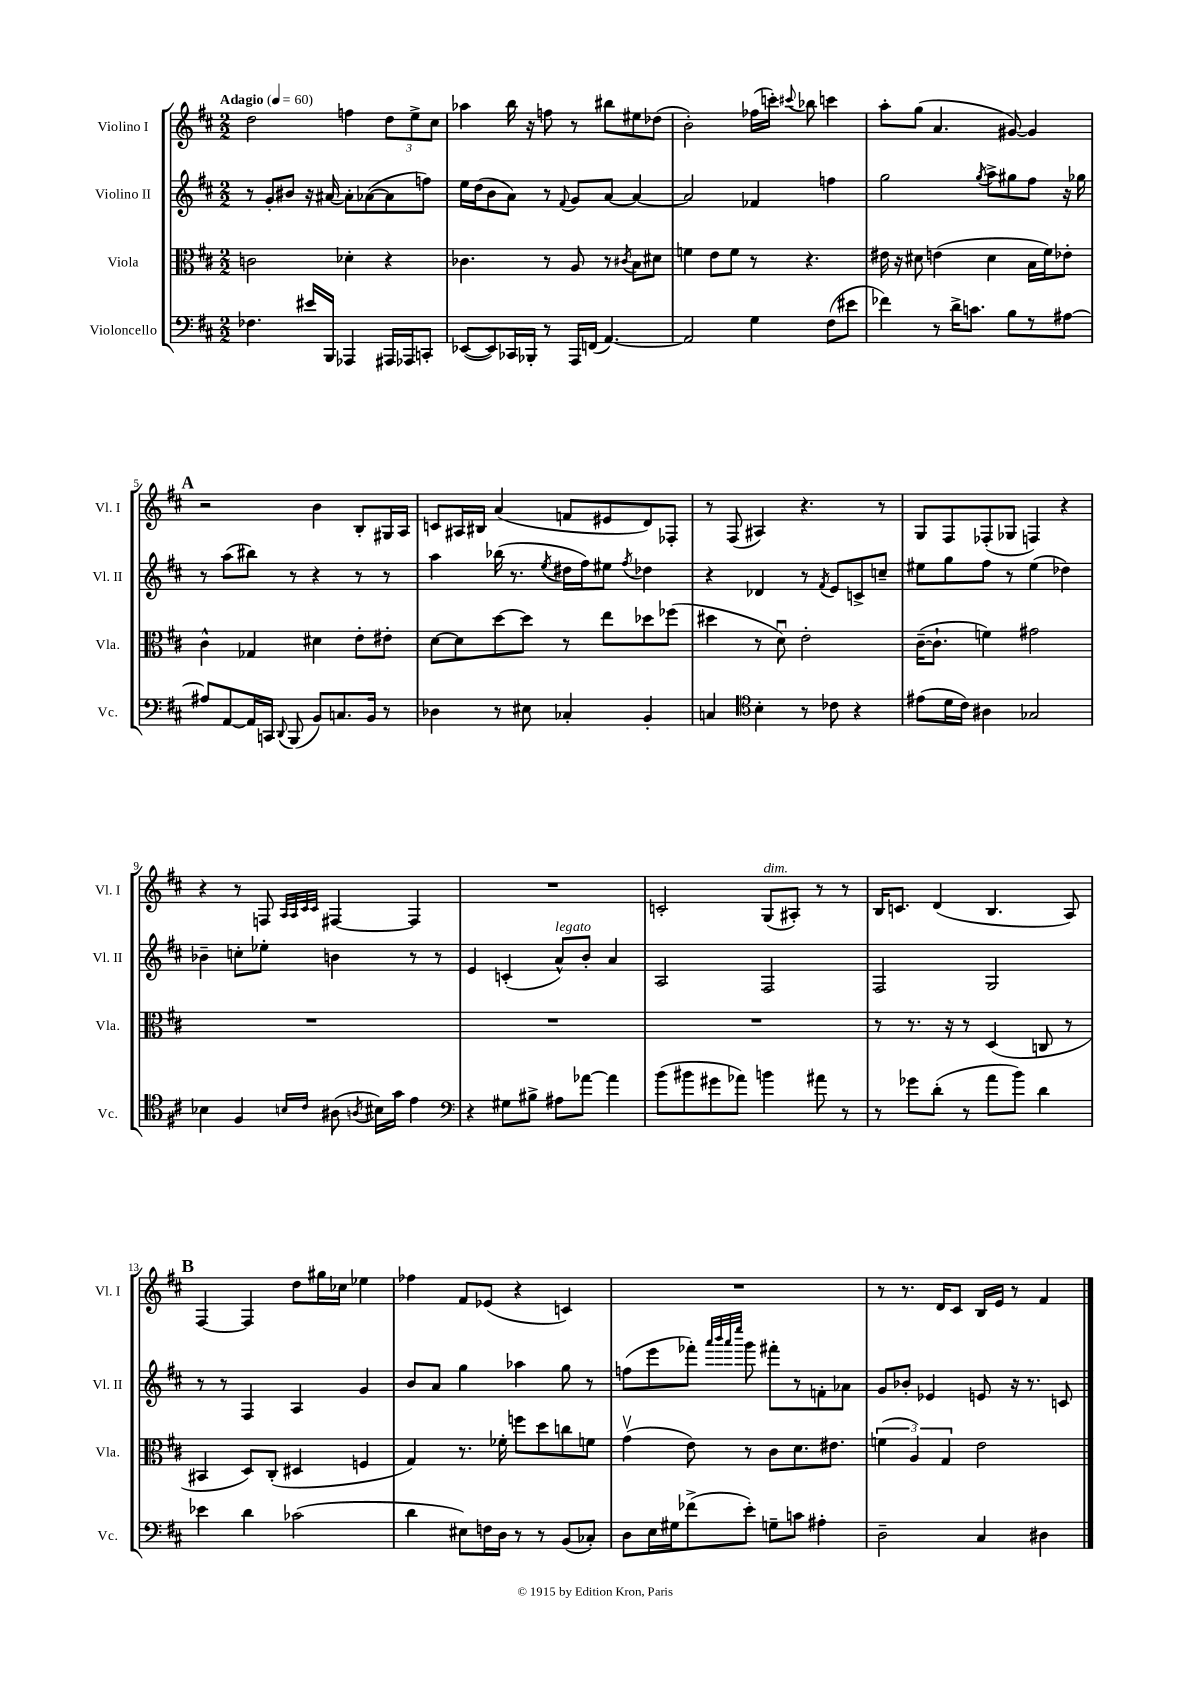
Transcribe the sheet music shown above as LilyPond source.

<<
\new StaffGroup <<
\new Staff = "s0" \with { instrumentName = "Violino I" shortInstrumentName = "Vl. I" } {
    \clef treble \key d \major \numericTimeSignature \time 2/2 \tempo "Adagio" 4 = 60
    \autoBeamOff d''2 f''4 \tuplet 3/2 { d''8[ e''8-> cis''8] } |
    aes''4 b''16 r16 f''8 r8 bis''8[ eis''8 des''8]( |
    b'2-.) fes''16[( c'''16]-.) \appoggiatura { cis'''8 } bes''8 c'''4 |
    a''8[-. g''8]( a'4. gis'8~) gis'4 |
    \mark \markup { \bold "A" } r2 b'4 b8[-. gis16 a16] |
    c'8[ ais16 bis16] a'4( f'8[ eis'8 d'8) fes8]-. |
    r8 fis8( ais4) r4. r8 |
    g8[ fis8 fes8-.( ges8] f4) r4 |
    r4 r8 f8 \grace { a32[ a32 cis'32 cis'32] } fis4~ fis4 |
    R1 |
    c'2-. g8[^\markup { \italic "dim." }( ais8]-.) r8 r8 |
    b16[ c'8.] d'4( b4. a8) |
    \mark \markup { \bold "B" } fis4~ fis4 d''8[ gis''16 ces''16] ees''4 |
    fes''4 fis'8[ ees'8]( r4 c'4) |
    R1 |
    r8 r8. d'16[ cis'8] b16[ e'16] r8 fis'4 \bar "|." |
}
\new Staff = "s1" \with { instrumentName = "Violino II" shortInstrumentName = "Vl. II" } {
    \clef treble \key d \major \numericTimeSignature \time 2/2
    \autoBeamOff r8 g'8[-. bis'8] r16 ais'16~ ais'8[-. aes'8~( aes'8 f''8]) |
    e''16[ d''16( b'8 a'8]) r8 \appoggiatura { fis'8 } g'8[ a'8]~ a'4~ |
    a'2 fes'4 f''4 |
    g''2 \acciaccatura { g''8 } a''8[-> gis''8 fis''8] r16 ges''16 |
    \mark \markup { \bold "A" } r8 a''8[( bis''8]) r8 r4 r8 r8 |
    a''4 bes''16( r8. \acciaccatura { e''8 } dis''16[ fis''16) eis''8] \acciaccatura { fis''8 } des''4 |
    r4 des'4 r8 \acciaccatura { fis'8 } e'8[ c'8-> c''8]-- |
    eis''8[ g''8 fis''8] r8 eis''4( des''4) |
    bes'4-- c''8[-. ees''8]-. b'4 r8 r8 |
    e'4 c'4-.( a'8[-^^\markup { \italic "legato" }) b'8]-. a'4 |
    a2 fis2 |
    fis2 g2 |
    \mark \markup { \bold "B" } r8 r8 fis4 a4 g'4 |
    b'8[ a'8] g''4 aes''4 g''8 r8 |
    f''8[( e'''8 fes'''8]-.) \grace { a'''32[ b'''32 a'''32 e''''32] } g'''8 fis'''8[-. r8 f'8-. aes'8] |
    g'8[ bes'8]-. ees'4 e'8 r16 r8. c'8 \bar "|." |
}
\new Staff = "s2" \with { instrumentName = "Viola" shortInstrumentName = "Vla." } {
    \clef alto \key d \major \numericTimeSignature \time 2/2
    \autoBeamOff c'2 des'4-. r4 |
    ces'4. r8 a8 r8 \acciaccatura { cis'8 } b8[ dis'8] |
    f'4 e'8[ f'8] r8 r4. |
    eis'16 r16 dis'8 e'4( dis'4 b16[ fis'16) ees'8]-. |
    \mark \markup { \bold "A" } cis'4-^ ges4 dis'4 e'8[-. eis'8]-. |
    d'8[~ d'8 d''8~ d''8] r8 e''8[ des''8 fes''8]( |
    dis''4 r8 d'8\downbow) e'2-. |
    cis'16[~--( cis'8.]-! f'4) gis'2 |
    R1 |
    R1 |
    R1 |
    r8 r8. r16 r8 d4( c8 r8 |
    \mark \markup { \bold "B" } bis,4 d8[) cis8]-.( dis4 f4 |
    g4) r8. fes'16-. f''8[ d''8 c''8 f'8] |
    g'4\upbow( e'8) r8 cis'8[ d'8. eis'8.] |
    \tuplet 3/2 { f'4( a4) g4 } e'2 \bar "|." |
}
\new Staff = "s3" \with { instrumentName = "Violoncello" shortInstrumentName = "Vc." } {
    \clef bass \key d \major \numericTimeSignature \time 2/2
    \autoBeamOff fes4. eis'16[ b,,16] aes,,4 ais,,16[ aes,,16 c,8]-. |
    ees,8[~( ees,8) ces,16 bes,,16]-. r8 a,,16[ f,16]( a,4.~) |
    a,2 g4 fis8[( eis'8] |
    fes'4) r8 d'16[-> c'8.] b8[ r8 ais8]~ |
    \mark \markup { \bold "A" } ais8[ a,8~ a,16 c,16] \appoggiatura { d,8 } b,,8( b,8[) c8. b,16] r8 |
    des4 r8 eis8 ces4-. b,4-. |
    c4 \clef tenor b4-. r8 ces'8 r4 |
    eis'8[( d'16 cis'16]) ais4 ges2 |
    bes4 fis4 \grace { b16[ cis'16] } ais8( \acciaccatura { a8 } bis16[) g'16] e'4 |
    \clef bass r4 gis8[ bis8]-> ais8[ aes'8]~ aes'4 |
    b'8[( bis'8 gis'8 aes'8]) b'4 ais'8 r8 |
    r8 ges'8[ d'8]-.( r8 a'8[ b'8]) d'4 |
    \mark \markup { \bold "B" } ees'4 d'4 ces'2( |
    d'4 eis8[) f16 d16] r8 r8 b,8[( ces8]-.) |
    d8[ e16 gis16 fes'8->( e'8]-.) g8[-- c'8] ais4-. |
    d2-- cis4 dis4 \bar "|." |
}
>>
>>
